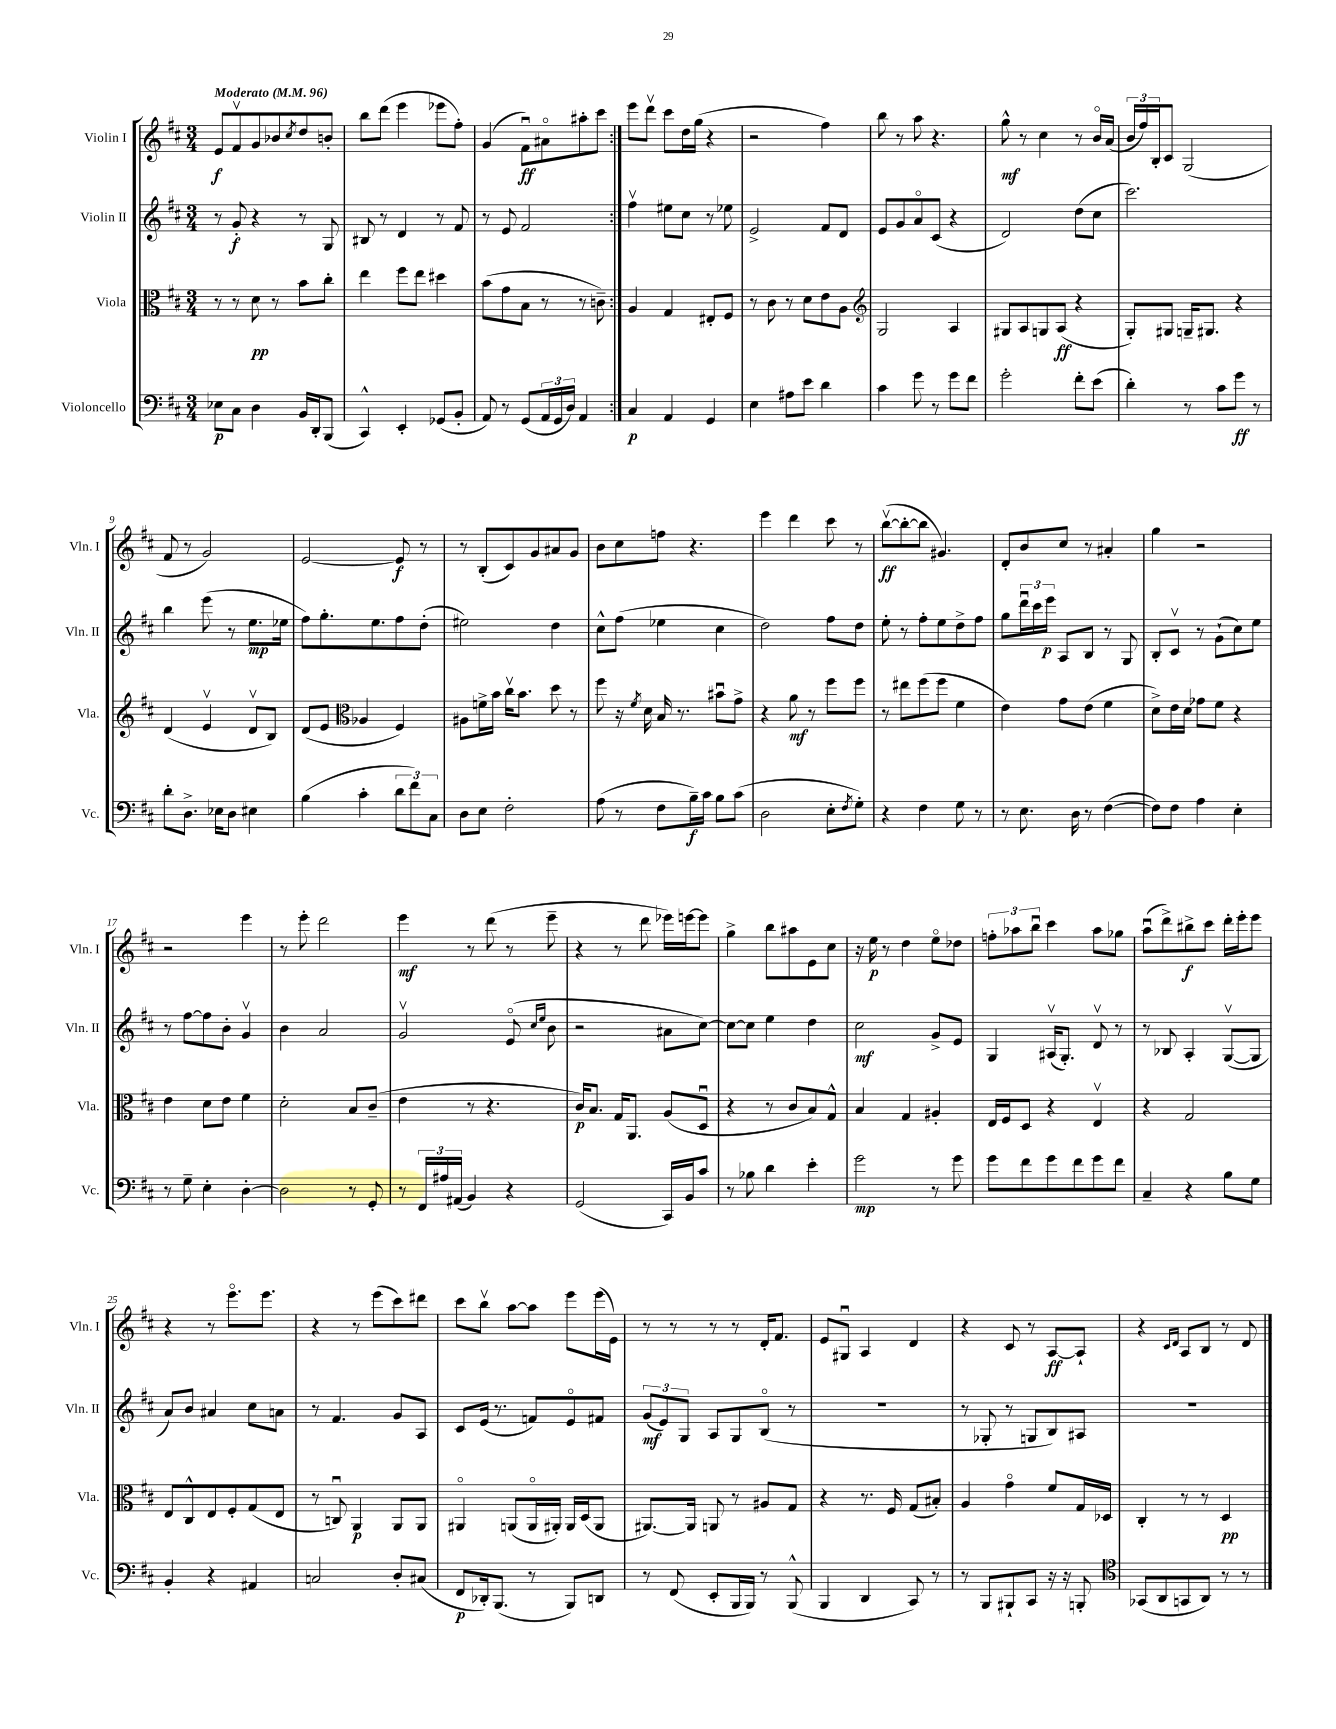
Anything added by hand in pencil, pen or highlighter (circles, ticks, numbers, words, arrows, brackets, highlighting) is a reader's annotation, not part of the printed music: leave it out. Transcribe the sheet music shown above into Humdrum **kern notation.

**kern	**kern	**kern	**kern
*staff4	*staff3	*staff2	*staff1
*clefF4	*clefC3	*clefG2	*clefG2
*k[f#c#]	*k[f#c#]	*k[f#c#]	*k[f#c#]
*M3/4	*M3/4	*M3/4	*M3/4
*MM96	*MM96	*MM96	*MM96
8E-\L	8r	8r	8e/L
8C#\J	8r	8g'/	8f#v/
4D\	8d\	4r	8g/
.	8r	.	8b-/
.	.	.	8qcc#/
16BB/LL	8b\L	8r	8dd/
16DD'/J	.	.	.
(8BBB/J	8cc#'\J	8G/	8b'/J
=	=	=	=
4CC#^^/)	4ee\	8B#/	8bb\L
.	.	8r	(8ddd\J
4EE'/	8ff#\L	4d/	4eee\
.	8ee\J	.	.
(8GG-/L	4dd#\	8r	8eee-\L
8BB'/J	.	8f#/	8ff#'\J)
=	=	=	=
8AA/)	(8b\L	8r	(4g/
8r	8g\	8e/	.
(8GG/L	8B\J	2f#/	8f#u\L)
24AA/L	8r	.	8a#o\
24GG/	.	.	.
24D/JJ)	.	.	.
4AA/	8r	.	8aa#'\
.	8c~\)	.	8ccc#\J
=:|!	=:|!	=:|!	=:|!
4C#/	4A/	4ff#v\	8eee\L
.	.	.	8dddv\J
4AA/	4G/	8ee#\L	8ccc#\L
.	.	8cc#\J	16dd\L
.	.	.	(16gg\JJ
4GG/	8E#'/L	8r	4r
.	8F#/J	8ee-\	.
=	=	=	=
4E\	8r	2e^/	2r
.	8c#\	.	.
8A#\L	8r	.	.
8e\J	8d\L	.	.
4d\	8e\	8f#/L	4ff#\)
.	8A\J	8d/J	.
=	=	=	=
*	*clefG2	*	*
4c#\	2G/	8e/L	8bb\
.	.	8g/	8r
8g\	.	8ao/	8aa\
8r	.	(8c#/J	4.r
8g\L	4A/	4r	.
8f#\J	.	.	.
=	=	=	=
2g'\	8G#/L	2d/)	8gg^^\
.	8A/	.	8r
.	8G/	.	4cc#\
.	(8A/J	.	.
8f#'\L	4r	(8dd\L	8r
(8e\J	.	8cc#\J	16bo/LL
.	.	.	(16a/JJ
=	=	=	=
4d'\)	8G'/L)	2.ccc#\)	24b/LL
.	.	.	24ff#/)
.	.	.	24B'/J
.	8G#/J	.	8c#/J
8r	16G~/LK	.	(2G/
.	8.G#/J	.	.
8c#\L	.	.	.
8g\J	4r	.	.
8r	.	.	.
=	=	=	=
8d'\L	(4d/	4bb\	8f#/
8.D^\J	.	.	8r
.	4ev/	(8eee\	2g/)
16E-\LK	.	.	.
8D\J	.	8r	.
4E#\	8dv/L	8.ee\L	.
.	8B/J)	.	.
.	.	16ee-\Jk	.
=	=	=	=
(4B\	(8d/L	8ff#\L)	[2e/
.	8e/J	8.gg'\	.
*	*clefC3	*	*
4c#'\	4A-/	.	.
.	.	8.ee\	.
12d\L	4F#/)	8ff#\	8e/]
12f#\)	.	.	.
.	.	(8dd'\J	8r
12C#\J	.	.	.
=	=	=	=
8D\L	8A#\L	2ee#\)	8r
8E\J	16f^\L	.	(8B'/L
.	16b\JJ	.	.
2F#'\	16cc#v\LK	.	8c#/)
.	8.b\J	.	.
.	.	.	8g/
.	8dd\	4dd\	8a#/
.	8r	.	8g/J
=	=	=	=
(8A\	8ff#\	8cc#^^\L	8b\L
8r	16r	(8ff#\J	8cc#\
.	8qf#/	.	.
.	16d\	.	.
8F#\L	16B/	4ee-\	8ff\J
.	8.r	.	.
16B~\L)	.	.	4.r
16c#\JJ	.	.	.
8B\L	8b#u\L	4cc#\	.
(8c#\J	8g^\J	.	.
=	=	=	=
2D\	4r	2dd\)	4eee\
.	8a\	.	4ddd\
.	8r	.	.
8E'\L	8ff#\L	8ff#\L	8ccc#\
8qF#/	.	.	.
8G'\J)	8ff#\J	8dd\J	8r
=	=	=	=
4r	8r	8ee'\	([8bbv\L
.	8ee#\L	8r	8bb'\_
4F#\	(8ff#\	8ff#'\L	8bb\]J
.	8ff#\J	8ee\	4.g#/)
8G\	4f#\	8dd^\	.
8r	.	8ff#\J	.
=	=	=	=
8r	4e\)	8gg\L	8d'/L
8.E\	.	24dddu\L	8b/
.	.	24ccc#\	.
.	.	24eee\JJ	.
.	8g\L	8A/L	8cc#/J
16D\	.	.	.
8r	(8e\J	8B/J	8r
([4F#\	4f#\	8r	4a#'/
.	.	8G/	.
=	=	=	=
8F#\]L)	8d^\L)	8B'/L	4gg\
8F#\J	16e\L	8c#v/J	.
.	16d\JJ	.	.
4A\	8g-\L	8r	2r
.	8f#\J	(8g`\L	.
4E'\	4r	8cc#\)	.
.	.	8ee\J	.
=	=	=	=
8r	4e\	8r	2r
8G~\	.	[8ff#\L	.
4E'\	8d\L	8ff#\]	.
.	8e\J	8b'\J	.
[4D'\	4f#\	4gv/	4eee\
=	=	=	=
2D\]	2d'\	4b\	8r
.	.	.	8eee'\
.	.	2a/	2ddd\
8r	8B/L	.	.
8GG'/	(8c#~/J	.	.
=	=	=	=
8r	4e\	2gv/	4eee\
24FF#/LL	.	.	.
24A#/	.	.	.
(24AA#/JJ	.	.	.
4BB/)	8r	.	8r
.	4.r	.	(8ddd\
4r	.	(8eo/	8r
.	.	16qqcc#/LL	.
.	.	16qqee/JJ	.
.	.	8b\	8eee~\
=	=	=	=
(2GG/	16c#/LK)	2r	4r
.	8.B/J	.	.
.	16G/LK	.	8r
.	8.AA/J	.	.
.	.	.	8ddd\
16CC#/LL)	(8A/L	8a#\L	16eee-\LL)
16BB/J	.	.	[16eee\J
8c#/J	8Du/J	[8cc#\J)	8eee\]J
=	=	=	=
8r	4r	8cc#\_L	4gg^\
8B-\	.	8cc#\]J	.
4d\	8r	4ee\	8bb\L
.	8c#/L	.	8aa#\
4e'\	8B/)	4dd\	8e\
.	8G^^/J	.	8cc#\J
=	=	=	=
2g\	4B/	2cc#\	16r
.	.	.	16ee\
.	.	.	8r
.	4G/	.	4dd\
8r	4A#'/	8g^/L	8eeo\L
8g\	.	8e/J	8dd-\J
=	=	=	=
8g\L	16E/LL	4G/	12ff'\L
.	16F#/J	.	.
.	.	.	12aa-\
8f#\	8D/J	.	.
.	.	.	12bbu\J
8g\	4r	(16A#v/LK	4ccc#\
.	.	8.G'/J)	.
8f#\	.	.	.
8g\	4Ev/	8dv/	8aa-\L
8f#\J	.	8r	8gg-\J
=	=	=	=
4C#~/	4r	8r	(8aau\L
.	.	8B-/	8ddd^\)
4r	2G/	4A'/	8bb#^\
.	.	.	8ccc#\J
8B\L	.	([8Gv/L	16ddd'\LL
.	.	.	16eee'\J
8G\J	.	8G/]J	8eee\J
=	=	=	=
4BB'/	8E/L	8a/L)	4r
.	8C#^^/	8b/J	.
4r	8E/	4a#/	8r
.	8F#'/	.	8.eeeo\L
4AA#/	(8G/	8cc#\L	.
.	.	.	8.eee\J
.	8E/J	8a\J	.
=	=	=	=
2C/	8r	8r	4r
.	8Cu/)	4.f#/	.
.	4AA/	.	8r
.	.	.	(8eee\L
8D'/L	8AA/L	8g/L	8ccc#\)
(8C#/J	8AA/J	8A/J	8ddd#\J
=	=	=	=
8FF#/L	4AA#o/	8c#/L	8ccc#\L
16DD-'/k)	.	(16e/Jk	8bbv\J
(8.BBB/J	.	8.r	.
.	(8AA/L	.	[8aa\L
8r	16AAo/L	8f/L)	8aa\]J
.	16AA#'/JJ)	.	.
8BBB/L)	16AA#/LL	8eo/	8eee\L
.	(16D/J	.	.
8DD/J	8AA#/J	8f#/J	(16eee\L
.	.	.	16e\JJ)
=	=	=	=
8r	[8.AA#/L)	(12g/L	8r
.	.	12e/)	.
(8FF#/	.	.	8r
.	.	12G/J	.
.	16AA#/]Jk	.	.
8EE'/L	8AA/	8A/L	8r
16BBB/L	8r	8G/	8r
16BBB/JJ)	.	.	.
8r	8A#/L	(8Bo/J	16d'/LK
.	.	.	8.f#/J
(8BBB^^/	8G/J	8r	.
=	=	=	=
4BBB/	4r	2.r	8e/L
.	.	.	8G#u/J
4DD/	8.r	.	4A/
.	16F#/	.	.
8CC#/)	(8G/L	.	4d/
8r	8B#'/J)	.	.
=	=	=	=
8r	4A/	8r	4r
8BBB/L	.	8G-'/	.
8BBB#`/	4go\	8r	8c#/
8CC#/J	.	8G/L	8r
16r	8f#/L	8B/)	[8A/L
16r	.	.	.
8BBB'/	16G/L	8A#/J	8A`/]J
.	16D-/JJ	.	.
=	=	=	=
*clefC4	*	*	*
(8GG-/L	4C#'/	2.r	4r
8AA/	.	.	.
.	.	.	16qqc#/LL
.	.	.	16qqd/JJ
8GG/	8r	.	8A/L
8AA/J)	8r	.	8B/J
8r	4D/	.	8r
8r	.	.	8d/
==	==	==	==
*-	*-	*-	*-
